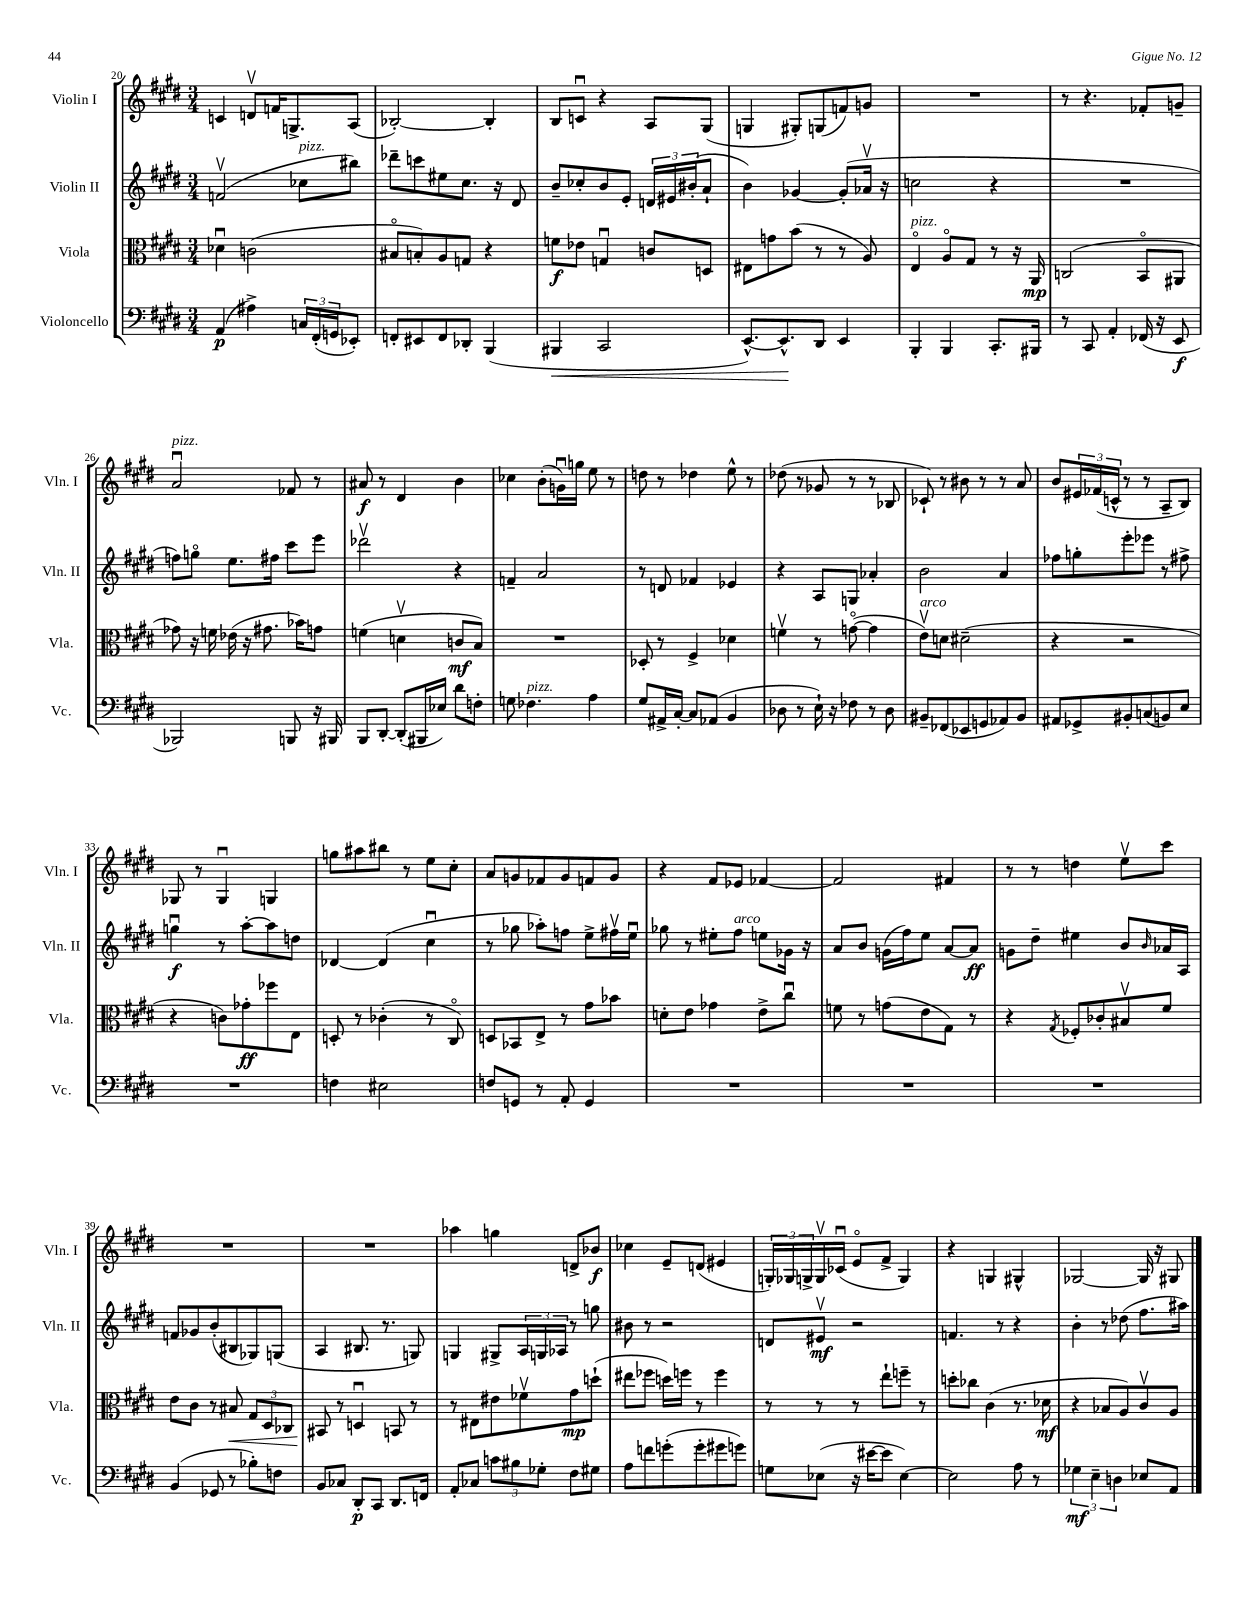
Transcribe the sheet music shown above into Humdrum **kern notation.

**kern	**kern	**kern	**kern
*staff4	*staff3	*staff2	*staff1
*clefF4	*clefC3	*clefG2	*clefG2
*k[f#c#g#d#]	*k[f#c#g#d#]	*k[f#c#g#d#]	*k[f#c#g#d#]
*M3/4	*M3/4	*M3/4	*M3/4
(4AA	4d-u	(2fv	4c
4A#^)	(2c	.	8dv
.	.	.	16f
.	.	.	8.G^
24C	.	8cc-	.
(24FF#'	.	.	.
24GG	.	.	.
8EE-')	.	8bb#)	(8A
=	=	=	=
8FF'	8B#o	8ddd-~	[2B-')
8EE#	8B')	8ccc	.
8FF	8A	8ee#	.
8DD-'	8G	8.cc#	.
(4BBB	4r	.	4B-']
.	.	16r	.
.	.	8d#	.
=	=	=	=
4BBB#	8f	8b~	8B
.	8e-	8cc-'	8cu
2CC#	4Gu	8b	4r
.	.	8e'	.
.	8c	24d	8A
.	.	24e#	.
.	.	(24b#'	.
.	8D	8a`	(8G#
=	=	=	=
[8.EE^^)	8E#	4b)	4G
.	8g	.	.
8.EE^^]	.	.	.
.	(8b	[4g-	8G#')
8DD#	8r	.	(8G
4EE	8r	(8g-']	8f)
.	8A)	16a-v	8g
.	.	16r	.
=	=	=	=
4BBB'	4Eo	2cc	2.r
4BBB	8Ao	.	.
.	8G#	.	.
8.CC#'	8r	4r	.
.	16r	.	.
16BBB#	16AA	.	.
=	=	=	=
8r	(2C	2.r	8r
8CC#	.	.	4.r
4AA'	.	.	.
(16FF-	8BBo	.	8f-'
16r	.	.	.
8EE	8AA#	.	8g~
=	=	=	=
2BBB-)	8g-)	8ff)	2au
.	16r	8ggo	.
.	16f	.	.
.	(16e-	8.ee	.
.	16r	.	.
.	8.g#	.	.
.	.	16ff#	.
8BBB	.	8ccc#	8f-
.	16b-)	.	.
16r	8g	8eee	8r
16BBB#	.	.	.
=	=	=	=
8BBB	(4f	2ddd-v	8a#
[8DD#'	.	.	8r
(8DD#']	4dv	.	4d#
16BBB#	.	.	.
16E-)	.	.	.
8d#	8c	4r	4b
8F'	8B)	.	.
=	=	=	=
8G	2.r	4f~	4cc-
4.F-	.	.	.
.	.	2a	(8b'
.	.	.	16gu)
.	.	.	16gg
4A	.	.	8ee
.	.	.	8r
=	=	=	=
8G#	8D-'	8r	8dd
16AA#^	8r	8d	8r
[16C#'	.	.	.
8C#]	4F#^	4f-	4dd-
(8AA-	.	.	.
4BB	4d-	4e-	8ee^^
.	.	.	8r
=	=	=	=
8D-	4fv	4r	(8dd-
8r	.	.	8r
16E`)	8r	8A	8g-
16r	.	.	.
8F-	([8go	8G	8r
8r	4g]	4a-'	8r
8D-	.	.	8B-
=	=	=	=
8BB#~	8ev)	2b	8c-`)
(8FF-	8d	.	8r
8EE-	(2d#~	.	8b#
8GG	.	.	8r
8AA-)	.	4a	8r
8BB#	.	.	8a
=	=	=	=
8AA#	4r	8ff-	8b
8GG-^	.	8gg'	24e#
.	.	.	(24f-
.	.	.	24c^^
8BB#'	2r	8eee'	8r
(8C	.	8eee-	8r
8BB)	.	8r	8A~
8E	.	8ff#^	8B)
=	=	=	=
2.r	4r	4ggu	8G-
.	.	.	8r
.	8c)	8r	4G-u
.	8g-'	[8aa'	.
.	8ff-	8aa]	4G
.	8E	8dd	.
=	=	=	=
4F	8D'	[4d-	8gg
.	8r	.	8aa#
2E#	(4c-'	(4d-]	8bb#
.	.	.	8r
.	8r	4cc#u	8ee
.	8C#o)	.	8cc#'
=	=	=	=
8F	8D	8r	8a
8GG	8BB-	8gg-	8g
8r	8E^	8aa-')	8f-
8AA'	8r	8ff	8g
4GG	8g#	8ee^	8f
.	8b-	16ff#v	8g
.	.	16eeu	.
=	=	=	=
2.r	8d'	8gg-	4r
.	8e	8r	.
.	4g-	8ee#'	8f#
.	.	8ff#	8e-
.	8e^	8ee	[4f-
.	8cc#u	16g-	.
.	.	16r	.
=	=	=	=
2.r	8f	8a	2f-]
.	8r	8b	.
.	(8g	(16g	.
.	.	16ff#)	.
.	8e	8ee	.
.	8G#)	[8a	4f#
.	8r	8a]	.
=	=	=	=
2.r	4r	8g	8r
.	.	8dd#~	8r
.	8qG#	.	.
.	8F-'	4ee#	4dd
.	8c-'	.	.
.	8B#v	8b	8eev
.	.	16qqb	.
.	8f#	16a-	8ccc#
.	.	16A	.
=	=	=	=
(4BB	8e	8f	2.r
.	8c#	8g-	.
8GG-	8r	(8b'	.
8r	8B#	8B#	.
8B-')	12G#	8G-)	.
.	12D#	.	.
8F	.	(8G	.
.	12C-	.	.
=	=	=	=
8BB	8BB#	4A	2.r
8C-	8r	.	.
8DD#'	4Du	8.B#	.
8CC#	.	.	.
.	.	8.r	.
8.DD#	8BB	.	.
.	8r	8G)	.
16FF	.	.	.
=	=	=	=
8AA'	8r	4G	4aa-
8C-	8E#	.	.
12c	8e#	8G#^	4gg
12B#	.	.	.
.	8f-v	24A	.
12G-'	.	24G	.
.	.	24A-	.
8F#	8g#	8r	8d^
8G#	(8dd`	8gg	8b-
=	=	=	=
8A	8ee#	8b#	4cc-
8f	8ff-	8r	.
(8g'	16dd)	2r	8e~
.	16ff	.	.
8g'	8r	.	(8d
8g#	4ff	.	4e#
8g)	.	.	.
=	=	=	=
8G	8r	8d	24G')
.	.	.	24G-
.	.	.	24G^
(8E-	8r	8e#v	16Gv
.	.	.	(16c-u
16r	8r	2r	8eo
[16e#	.	.	.
8e#]	8ee`	.	8f#^
[4E-)	8ff~	.	4G)
.	8r	.	.
=	=	=	=
2E-]	8dd'	4.f	4r
.	8cc-	.	.
.	(4c#	.	4G
.	.	8r	.
8A	8.r	4r	4G#^^
8r	.	.	.
.	16d-	.	.
=	=	=	=
6G-	4r	4b'	[2G-
6E~	.	.	.
.	8B-	8r	.
6D	.	.	.
.	8A)	(8dd-	.
8E-	8c#v	8.ff#	16G-]
.	.	.	16r
8AA	8A	.	8G#
.	.	16aa#)	.
==	==	==	==
*-	*-	*-	*-
